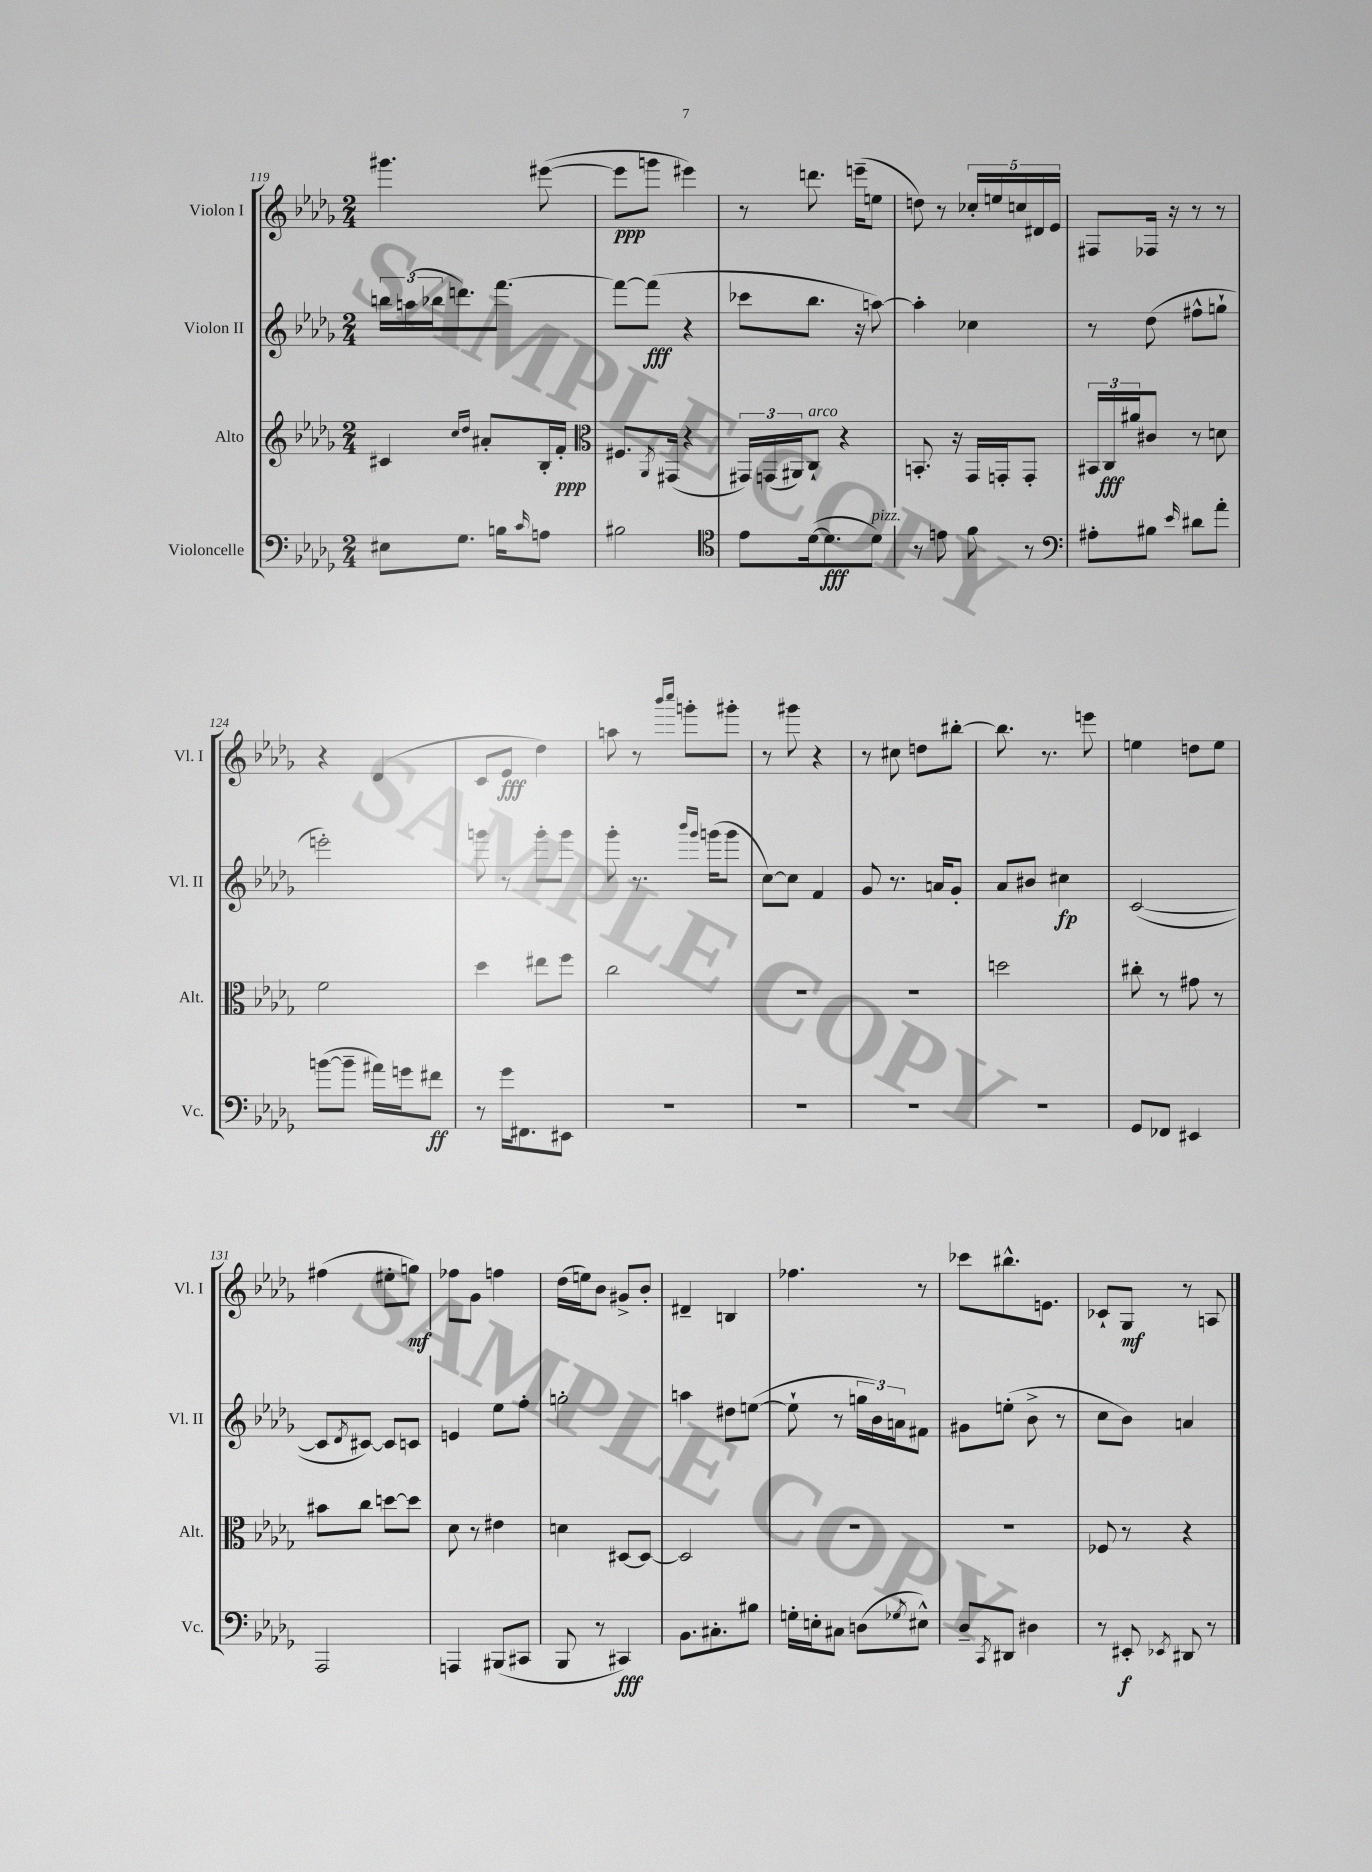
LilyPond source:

<<
\new StaffGroup <<
\new Staff = "s0" \with { instrumentName = "Violon I" shortInstrumentName = "Vl. I" } {
    \clef treble \key des \major \numericTimeSignature \time 2/4
    gis'''4. eis'''8~( |
    eis'''8\ppp g'''8 eis'''4) |
    r8 d'''8. e'''16--( e''8 |
    d''8) r8 \tuplet 5/4 { ces''16-. e''16 c''16 dis'16 ees'16 } |
    fis8 fes16 r16 r8 r8 |
    r4 des'4( |
    c'8 ees'8\fff des''4) |
    a''8 r8 \grace { bes'''16 c''''16 } g'''8-. gis'''8-. |
    r8 gis'''8 r4 |
    r8 cis''8 d''8 bis''8~-. |
    bis''8. r8. e'''8 |
    e''4 d''8 e''8 |
    fis''4( eis''8-. g''8\mf) |
    fes''8 ges'8 f''4 |
    des''16( e''16) bes'8 gis'8-> bes'8-. |
    dis'4-- b4 |
    fes''4. r8 |
    ces'''8 bis''8.-^ e'8. |
    ces'8-! ges8\mf r8 a8 \bar "|." |
}
\new Staff = "s1" \with { instrumentName = "Violon II" shortInstrumentName = "Vl. II" } {
    \clef treble \key des \major \numericTimeSignature \time 2/4
    \tuplet 3/2 { b''16 a''16( bes''16 } d'''8.) f'''8.~ |
    f'''8~ f'''8\fff( r4 |
    ces'''8 bes''8. r16 a''8~) |
    a''4-. ces''4 |
    r8 des''8( fis''8-^ g''8-! |
    e'''2-.) |
    g'''8 r8 g'''8-. g'''8 |
    ges'''8-. r8. \grace { bes'''16 ges'''16 } g'''16( g'''8 |
    c''8~) c''8 f'4 |
    ges'8 r8. a'16 ges'8-. |
    aes'8 bis'8 cis''4\fp |
    c'2~( |
    c'8 \acciaccatura { des'8 } cis'8~) cis'8 c'8 |
    e'4 ees''8 f''8-. |
    g''2-. |
    a''4 dis''8 e''8~( |
    e''8-! r8 \tuplet 3/2 { g''16 bes'16) a'16 } fis'8 |
    gis'8 e''8-.( bes'8-> r8 |
    c''8 bes'8) a'4 \bar "|." |
}
\new Staff = "s2" \with { instrumentName = "Alto" shortInstrumentName = "Alt." } {
    \clef treble \key des \major \numericTimeSignature \time 2/4
    cis'4 \grace { c''16 des''16 } ais'8-. bes16-. f'16-.\ppp |
    \clef alto fis8. \acciaccatura { aes,8 } gis,16( r4 |
    \tuplet 3/2 { gis,16) g,16( ais,16) } c8-!^\markup { \italic "arco" } r4 |
    b,8.-. r16 ges,16 g,16-. g,8-. |
    \tuplet 3/2 { bis,16 c16\fff ais'16 } cis'8 r8 d'8 |
    f'2 |
    des''4 eis''8 f''8 |
    c''2 |
    R2 |
    R2 |
    d''2 |
    cis''8-. r8 gis'8 r8 |
    bis'8 c''8 d''8~ d''8 |
    des'8 r8 eis'4 |
    d'4 dis8~ dis8~ |
    dis2 |
    r2 |
    R2 |
    fes8 r8 r4 \bar "|." |
}
\new Staff = "s3" \with { instrumentName = "Violoncelle" shortInstrumentName = "Vc." } {
    \clef bass \key des \major \numericTimeSignature \time 2/4
    eis8 ges8. b16 \grace { c'16 } a8 |
    bis2 |
    \clef tenor ees'8 des'16~( des'8.\fff des'8^\markup { \italic "pizz." }) |
    r8 e'8 f'8 r8 |
    \clef bass ais8-. bis8 \grace { ees'16 } dis'8 aes'8-. |
    b'8~( b'8-- ais'16) g'16 fis'8\ff |
    r8 ges'16 fis,8. eis,8 |
    R2 |
    R2 |
    R2 |
    R2 |
    ges,8 fes,8 eis,4 |
    aes,,2 |
    a,,4 bis,,8( cis,8 |
    bes,,8 r8 cis,4\fff) |
    bes,8. cis8.-. bis8 |
    g16-. e16-. cis8 d8( \acciaccatura { ges8 } eis8-^) |
    des8-- \acciaccatura { c,8 } dis,8 dis4 |
    r8 eis,8-.\f \acciaccatura { ees,8 } dis,8 r8 \bar "|." |
}
>>
>>
\layout { \context { \Score currentBarNumber = #119 } }
